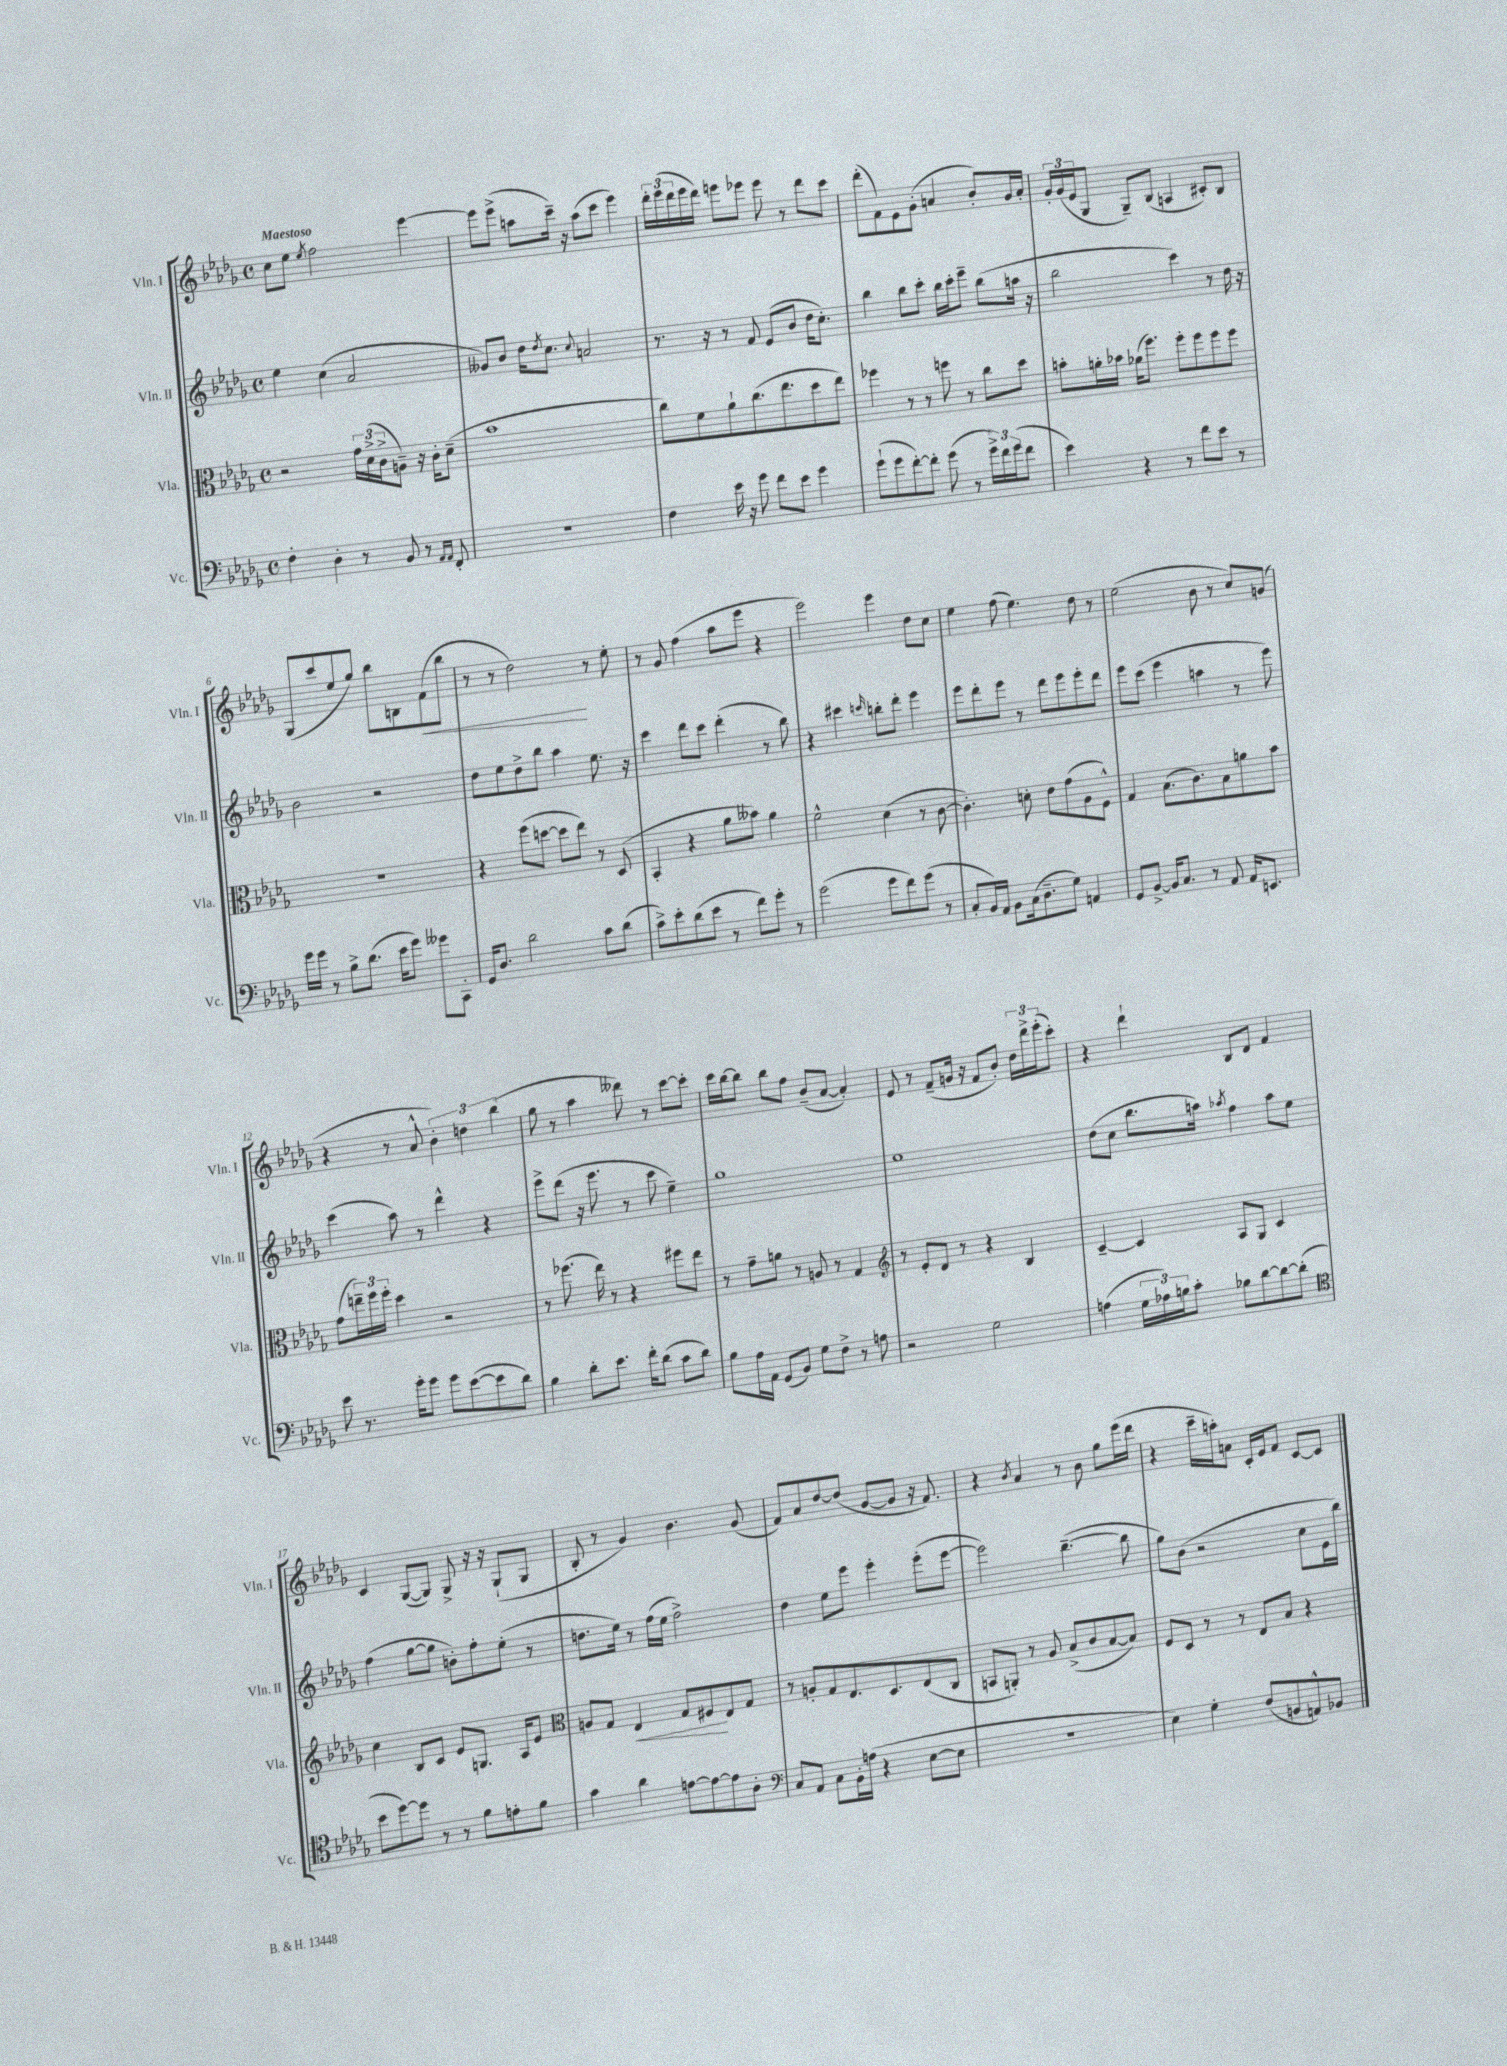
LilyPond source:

<<
\new StaffGroup <<
\new Staff = "s0" \with { instrumentName = "Vln. I" shortInstrumentName = "Vln. I" } {
    \clef treble \key des \major \defaultTimeSignature \time 4/4 \tempo "Maestoso"
    c''8 ees''8 \acciaccatura { ees''8 } f''2 ees'''4~ |
    ees'''8 ees'''8->( a''8 c'''16--) r16 a''8( c'''8 ees'''4) |
    \tuplet 3/2 { des'''16-. ees'''16( des'''16 } ees'''16 des'''16) e'''8 ees'''8 ees'''8 r8 des'''8 c'''8 |
    des'''8-.( f'8) ees'8 ges'8-.( a'4 bes'8-.) ges'16 a'16-. |
    \tuplet 3/2 { ges'16-. ges'16( ees'16 } ges8 ges8--) bes8( a4 cis'8-.) bes8 |
    ges8( c'''8 ees''8 ges''8) bes''8 b8 f'8\<( bes''8 |
    r8 r8 des''2\!) r8 ees''8-. |
    r8 ges'8 f''4( aes''8 ees'''8 r4 |
    ees'''2) ees'''4 des''8 c''8 |
    ees''4 f''8( ees''4.) des''8 r8 |
    ees''2( bes'8 r8 c''8) g'8( |
    r4 r8 aes'8-^ \tuplet 3/2 { bes'4-.) d''4 bes''4( } |
    ges''8 r8 aes''4 deses'''8) r8 c'''8~ c'''8-. |
    c'''16 bes''16~ bes''8 bes''8 f''8 bes'8--( aes'8~ aes'4-.) |
    ees'8 r8 f'8--( g'16 r16 f'8 bes'8-.) \tuplet 3/2 { des''16 des'''16-> ees'''16-.( } c'''8-.) |
    r4 des'''4-! bes8 des'8 f'4 |
    c'4 ges8~( ges8) ges8-> r16 r16 ges8-!( ges8 |
    bes8-. r8 ges'4) bes'4. ges'8( |
    f'8) aes'8 des''8~ des''8( ges'8~ ges'8 r16 f'8.) |
    r4 \acciaccatura { bes'8 } aes'4 r8 bes'8 ges''8 ees'''16( des'''16 |
    r4 c'''16-- a''16-.) a'8 c'16-. ees'16 f'8 c'8~ c'8 \bar "|." |
}
\new Staff = "s1" \with { instrumentName = "Vln. II" shortInstrumentName = "Vln. II" } {
    \clef treble \key des \major \defaultTimeSignature \time 4/4
    ees''4 c''4( aes'2 |
    geses'8) bes'8 des''16 \acciaccatura { des''8 } c''8. \appoggiatura { c''8 } a'2 |
    r8. r16 r8 f'8 ees'8( bes'8 des''16 c''8.-.) |
    bes''4 bes''8 c'''8-. bes''16 c'''16-. ees'''8-- bes''8( a''16 r16 |
    bes''2 c'''4) r8 des''16 r16 |
    bes'2 r2 |
    des''8 ees''8 des''8-> bes''8 aes''4 ees''8. r16 |
    c'''4 des'''8 c'''8 des'''4-.( r8 bes''8) |
    r4 cis'''4 \grace { c'''16 } b''8-. des'''8-. ees'''4 |
    ees'''8 des'''8-. ees'''8 r8 des'''8 ees'''8 ees'''8-. des'''8 |
    ees'''8 c'''8( ees'''4 a''4 r8 ees'''8) |
    c'''4( aes''8) r8 des'''4-^ r4 |
    ees'''8-> des'''8( r16 ees'''8. r8 c'''8 ees''4--) |
    ges''1 |
    ees''1 |
    des''8( c''8 bes''8. a''16) \acciaccatura { aes''8 } f''4 aes''8 ees''8 |
    f''4( ges''8~ ges''8 b'8-.) f''8-. ees''8-.( r8 |
    d''8. ees''16) r8 f''16( ees''16 f''2->) |
    des''4 ees''8 ees'''8 ees'''4-. ees'''8-.( ees'''8~ |
    ees'''2) bes''4.~--( bes''8 |
    ges''8) bes'8( r2 c''8 ees'16 bes''16) \bar "|." |
}
\new Staff = "s2" \with { instrumentName = "Vla." shortInstrumentName = "Vla." } {
    \clef alto \key des \major \defaultTimeSignature \time 4/4
    r2 \tuplet 3/2 { ges'16 des'16->( c'16-> } a8--) r16 c'16-. des'8--( |
    bes'1 |
    c''8) f'8 aes'8-! c''8.( ees''8. des''8 ees''8) |
    fes''4 r8 r8 f''8 r8 c''8 des''8 |
    b'8-. a'16-. bes'16 aes'16( f''8.) f''8-. f''8 f''8 f''8 |
    r1 |
    r4 f''8( d''8~ d''8 ees''8) r8 des8( |
    bes,4-. r4 aes'8 beses'8) aes'4 |
    f'2-^ des'4( r8 c'8~ |
    c'4.-.) d'8-. ees'8 ges'8( aes8 f8-^) |
    ges4 bes8.( c'8.) bes8 a'8 bes'8 |
    ges'8( \tuplet 3/2 { e''16--) f''16 f''16-. } des''4 r2 |
    r8 fes''8.( ees''16) r8 r4 fis''8 ees''8 |
    r8 ges'8-- a'8 r8 a8 r8 ges4 |
    \clef treble r8 ees'8-. des'8 r8 r4 bes4 |
    c'4~-- c'4 aes8 ges8 c'4 |
    c''4 bes8 c'8 ees'8 g8. aes16 ees'8 |
    \clef alto a8 ges8 ees4\< ges8 fis8\! ees8 ges8 |
    r8 a8-. ges8 ees8. des8. ees8( c8 |
    b,8 a,8-.) r8 aes8 bes8->( c'8 bes8~ bes8) |
    f8 des8 r8 r8 ees8 bes8 r4 \bar "|." |
}
\new Staff = "s3" \with { instrumentName = "Vc." shortInstrumentName = "Vc." } {
    \clef bass \key des \major \defaultTimeSignature \time 4/4
    f4-. des4-. r8 bes,8 r8 \grace { aes,16 aes,16 } f,8-. |
    R1 |
    f4 ees'16 r16 ges'8 f'8 ees'8 ges'4 |
    ges'8-!( ges'8 f'8~-.) f'8-. ges'8( r8 \tuplet 3/2 { ges'16->) f'16 ges'16( } f'8 |
    ees'4) r4 r8 f'8 ees'8 r8 |
    ges'16 ges'16 r8 bes8-> des'8.( ees'16 ges'8) geses'8 c,8-. |
    ges,16 des8. des'2 c'8 des'8( |
    c'8->) ees'8-. des'8( ees'8 r8 f'8) ges'8-. r8 |
    ges'2( ges'8 f'8) ges'8( r8 |
    c8-. bes,16) aes,16 bes,8 c16( des8.-- ges8) a,4 |
    ges,8 bes,8~-> bes,16 c8. r8 aes,8 aes,16 e,8. |
    ees'8 r8. ges'16-. ges'8 ges'8 ees'8~( ees'8 des'8) |
    bes4 des'8-. ees'8. f'16-. des'8( c'8 des'8) |
    bes8 aes16 aes,16 ges,8( bes,8) ges8 f8-> r8 a8 |
    r2 ges2 |
    a4( \tuplet 3/2 { ges16 aes16) b16 } c'8-. bes8 des'8~ des'8~ des'8-.( |
    \clef tenor bes'8 des''8~) des''8 r8 r8 f'8 e'8-. f'8 |
    ges'4 aes'4 e'8~ e'8~ e'8 aes8-. |
    \clef bass c8 aes,8 c8 bes,16-. a16( r4 ees8~ ees8 |
    R1 |
    ees4) ges4-. f8( b,8 a,8-^) bes,8 \bar "|." |
}
>>
>>
